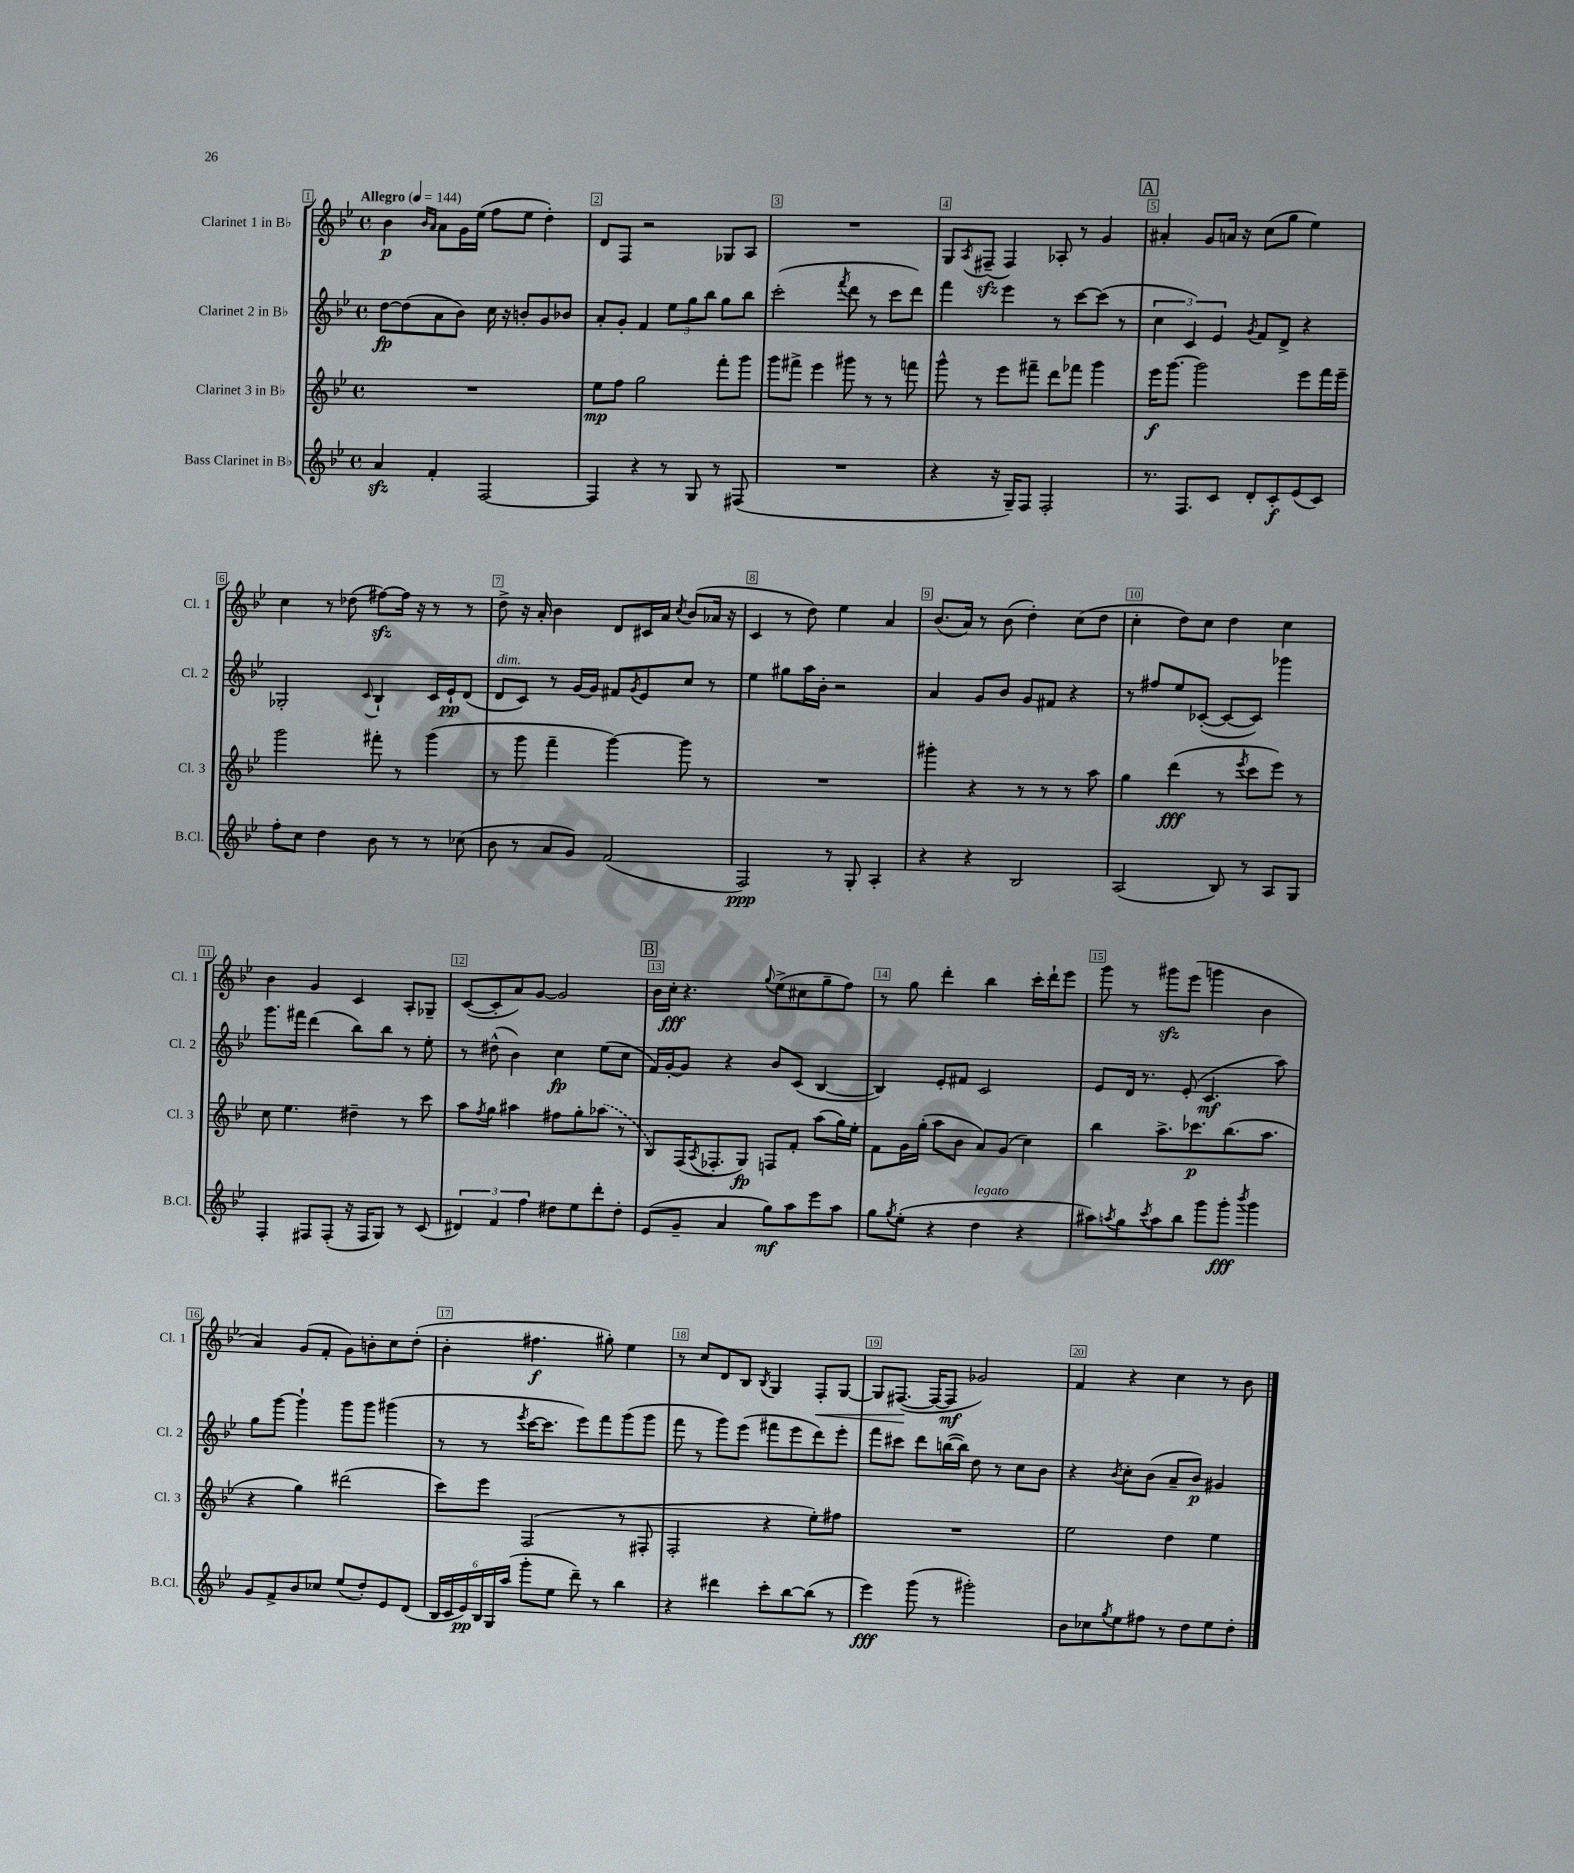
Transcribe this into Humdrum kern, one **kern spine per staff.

**kern	**kern	**kern	**kern
*staff4	*staff3	*staff2	*staff1
*clefG2	*clefG2	*clefG2	*clefG2
*k[b-e-]	*k[b-e-]	*k[b-e-]	*k[b-e-]
*M4/4	*M4/4	*M4/4	*M4/4
*met(c)	*met(c)	*met(c)	*met(c)
*MM144	*MM144	*MM144	*MM144
4a/	1r	[8dd\L	4b-\
.	.	(8dd\]	.
.	.	.	16qqb-/LL
.	.	.	16qqa/JJ
4f'/	.	8a\	8a\L
.	.	8b-\J)	16g\L
.	.	.	(16ee-\JJ
[2F/	.	16cc\	8ff\L
.	.	16r	.
.	.	8b'/L	8ee-\J
.	.	8g/	4dd'\)
.	.	8b-/J	.
=	=	=	=
4F/]	8ee-\L	8a'/L	8d/L
.	8ff\J	8g'/J	8F/J
4r	2gg\	4f/	2r
8r	.	12ee-\L	.
.	.	12gg\	.
8G/	.	.	.
.	.	12bb-\J	.
8r	8fff'\L	8gg\L	8G-/L
(8F#/	8ggg\J	8bb-\J	8A/J
=	=	=	=
1r	8ggg\L	(2ccc'\	1r
.	8fff#^\J	.	.
.	4eee-\	.	.
.	.	8qfff/	.
.	8ggg#\	8ddd\	.
.	8r	8r	.
.	8r	8ccc\L	.
.	8fff\	8ddd\J)	.
=	=	=	=
4r	8ggg^^\	4fff\	8G/L
.	.	.	8qA/
.	8r	.	(8F#~/J
16r	8eee-\L	4eee-\	4F#/)
16G~/LK)	.	.	.
8F/J	8fff#~\J	.	.
2F'/	8ddd\L	8r	8A-'/
.	8fff-\J	[8ccc\L	8r
.	4ggg\	(8ccc\]J	4g/
.	.	8r	.
=	=	=	=
8.r	16eee-\LK	6cc\	4a#'/
.	[8.ggg\J	.	.
.	.	6c/)	.
8.F/L	.	.	.
.	2ggg\]	.	8g/L
.	.	6e-/	.
8c/J	.	.	16a/Jk
.	.	.	16r
.	.	8qg/	.
8d'/L	.	8f/L	(8cc\L
8c'/	.	8d^/J	8gg\J
(8e-/	8eee-\L	4r	4ee-\)
8c/J)	16fff\L	.	.
.	16eee-~\JJ	.	.
=	=	=	=
8ff'\L	2ggg\	2G-'/	4cc\
8cc\J	.	.	.
4dd\	.	.	8r
.	.	.	(8dd-\
.	.	8qqc/	.
8b-\	8fff#'\	4B-`/	[8ff#\L)
8r	8r	.	16ff#\]Jk
.	.	.	16r
8r	(4ggg\	16c/LL	8r
.	.	16e-`/J	.
(8cc-\	.	(8d/J	8r
=	=	=	=
8b-\	8r	8d/L	8dd^\
8r	8ggg\	8c/J)	16r
.	.	.	16a'/
8a/L	4fff~\	8r	4b-\
8g/J)	.	[16g/LL	.
.	.	16g/]JJ	.
(2f/	[4ggg\)	8f#/L	8d/L
.	.	8qg/	.
.	.	8e-/	16c#/L
.	.	.	16a/JJ
.	.	.	8qcc/
.	8ggg\]	8cc/J	(8b-/L
.	8r	8r	16a-/Jk
.	.	.	16r
=	=	=	=
2F/)	1r	4ee-\	4c/
.	.	8gg#\L	8r
.	.	16aa\L	8dd\)
.	.	16b-'\JJ	.
8r	.	2r	4ee-\
8G'/	.	.	.
4A'/	.	.	4a/
=	=	=	=
4r	4ggg#'\	4a/	(8.b-/L
.	.	.	16a/Jk)
4r	4r	8g/L	8r
.	.	8b-/J	(8b-\
2B-/	8r	8g/L	4dd'\)
.	8r	8f#/J	.
.	8r	4r	(8cc\L
.	8aa\	.	8dd\J
=	=	=	=
(2A/	4gg\	8r	4cc'\
.	.	8ff#/L	.
.	(4ddd\	8ee-/	8dd\L)
.	.	([8c-'/J	8cc\J
8B-/)	8r	8c-/_L	4dd\
.	8qeee-/	.	.
8r	8ccc\L	8c-/]J)	.
8A/L	8eee-\J)	4ggg-\	4cc\
8G/J	8r	.	.
=	=	=	=
4F'/	8cc\	8.ggg\L	4b-\
.	4.ee-\	.	.
.	.	16fff#\Jk	.
8F#/L	.	(4ddd\	4g/
(8F#'/J	.	.	.
16r	4dd#~\	8bb-\L)	4c/
16F#/LK	.	.	.
8G/J)	.	8bb-\J	.
8r	8r	8r	8A'/L
(8c/	8ccc\	8ee-'\	8G-~/J
=	=	=	=
6d#/)	8aa\L	8r	([8c/L
.	8qff/	.	.
.	8gg\J	(8dd#^^\	8c'/]
6f/	.	.	.
.	4aa#\	4b-\)	8a/)
6ff\	.	.	.
.	.	.	[8g/J
8dd#\L	8ff#\L	4cc\	2g/]
8ee-\	8gg'\	.	.
8ddd'\	(8aa-\J	(8ee-\L	.
8dd#'\J	8r	8cc\J	.
=	=	=	=
(8e-/L	8B-/L)	16f/LL)	16b-\LL
.	.	[16g'/J	16cc'\JJ
8g~/J	(16F/K	8g/]J	4.r
.	8qA/	.	.
.	8.F-'/	.	.
4a/	.	4r	.
.	8G/J)	.	.
.	.	.	8qqgg/
8gg\L)	8F/L	8b-/L	(8ee-^\L
8aa\	8f'/J	(8c/J	8cc#\
8eee-\	(8aa\L	[4B-/	8gg~\
8aa\J	16gg\L)	.	8ff\J)
.	16ee-'\JJ	.	.
=	=	=	=
8gg\L	8f\L	4B-/])	8r
8qgg/	.	.	.
(8ee-'\J	16g\L	.	8gg\
.	(16gg'\JJ	.	.
4r	8aa\L	8e-'/L	4ddd'\
.	8b-\J	8f#/J	.
4dd\	8a/L)	2c/	4bb-\
.	(8g/J	.	.
4r	4cc\)	.	16ccc'\LL
.	.	.	16ddd`\J
.	.	.	8eee-\J
=	=	=	=
8aa#\L)	4bb-\	8e-/L	8ggg\
8qaa/	.	.	.
8gg\	.	16d/Jk	8r
.	.	8.r	.
8qccc/	.	.	.
8aa\	8.aa^\L	.	8ggg#\L
8bb-\J	.	(8e-'/	(8eee-\J
.	8.ccc-\	.	.
8ggg\L	.	4.c/	4ggg\
8ggg'\J	(8.bb-\	.	.
8qbbb-/	.	.	.
4ggg\	.	.	4b-\
.	8.aa\J	.	.
.	.	8aa\)	.
=	=	=	=
8g/L	4r	8gg\L	4a/)
8f^/	.	[8ggg\J	.
8b-/	4gg\)	4ggg`\]	(8g/L
8cc-/J	.	.	8f'/J
(8ee-/L	(2ddd#\	8ggg\L	8g\L)
8dd'/)	.	8ggg\J	8b'\
8e-/	.	(4ggg#\	8cc\
(8d/J	.	.	(8dd'\J
=	=	=	=
24B-/LL	8ccc\L)	8r	4b-'\
24c/	.	.	.
24e-/)	.	.	.
24B-/	8eee-\J	8r	.
24G/	.	.	.
(24aa/JJ	.	.	.
.	.	8qeee-/	.
8ggg'\L	(2F/	[16ccc\LK	4.ff#\
.	.	8.ccc\]J	.
8ee-\J	.	.	.
8ddd~\)	.	8eee-\L)	.
8r	.	8fff\	8gg#'\)
4bb-\	8r	(8ggg\	4ee-\
.	8F#'/	8ggg\J	.
=	=	=	=
4r	2F'/	8fff\	8r
.	.	8r	8cc/L
4ddd#\	.	8ggg\L)	8d/
.	.	(8eee-\J	8B-/J
.	.	.	8qB-/
8ccc'\L	4r	8fff#\L	4G/
[8bb-\	.	8eee-\	.
(8bb-\]J	8ee-'\L)	8ddd\)	8F'/L
8r	8ff#\J	8eee-'\J	[8G/J
=	=	=	=
4eee-\)	1r	8fff\L	8G/]L
.	.	8ccc#\J	([8.F#/J
(8ggg\	.	8ddd\L	.
.	.	.	16F#/_LK
8r	.	([16bb\L	8F#/]J
.	.	16bb\]JJ)	.
2ggg#'\)	.	8dd\	2g-/)
.	.	8r	.
.	.	8cc\L	.
.	.	8b-\J	.
=	=	=	=
8b-\L	2ee-\	4r	4f/
8cc-\	.	.	.
8qgg/	.	8qb-/	.
8ee-\	.	8cc'\L	4r
8ff#\J	.	(8b-\J	.
8r	4dd\	8a~/L	4cc\
8dd\L	.	8b-/J)	.
8ee-\	4ee-\	4g#/	8r
8dd'\J	.	.	8b-\
==	==	==	==
*-	*-	*-	*-
